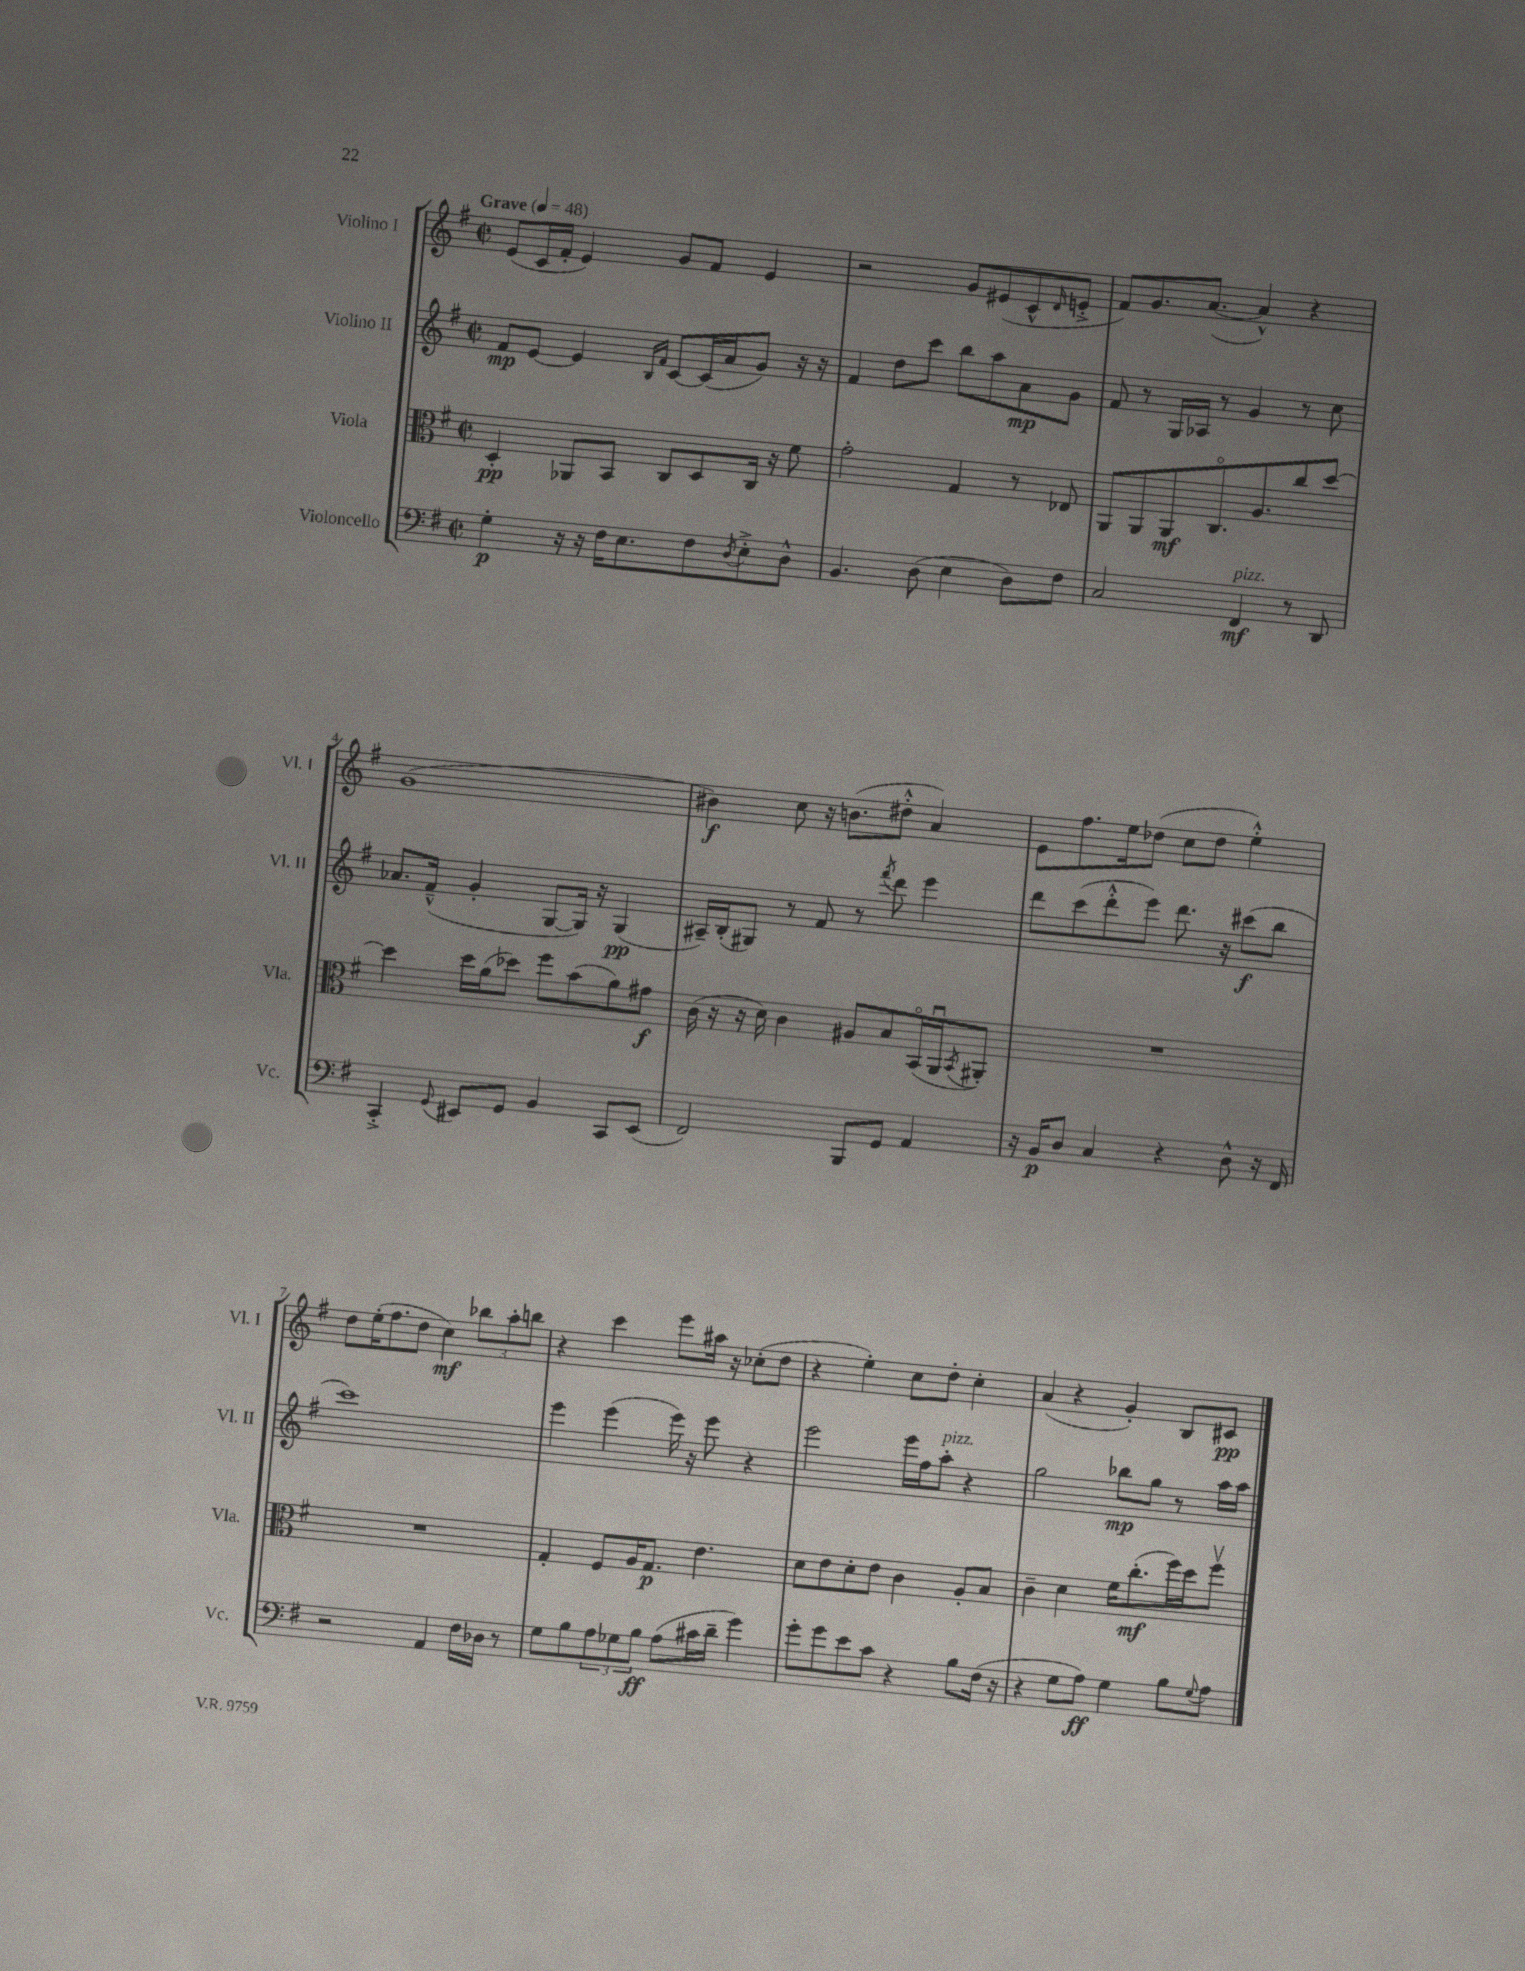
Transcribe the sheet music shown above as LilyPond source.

<<
\new StaffGroup <<
\new Staff = "s0" \with { instrumentName = "Violino I" shortInstrumentName = "Vl. I" } {
    \clef treble \key g \major \defaultTimeSignature \time 2/2 \tempo "Grave" 4 = 48
    e'8( c'16 fis'16-. e'4) g'8 fis'8 e'4 |
    r2 g'8 eis'8( c'8-^ \grace { d'16 } e'8-.-> |
    fis'8) g'8. a'8.~( a'4-^) r4 |
    g'1( |
    bis'4\f) c''8 r16 b'8.( dis''8-.-^ a'4) |
    e'8 fis''8. e''16 des''8( c''8 des''8 e''4-.-^) |
    d''8 e''16-.( fis''8. d''8 c''4\mf) \tuplet 3/2 { bes''8 a''8-. b''8 } |
    r4 c'''4 e'''8 ais''16 r16 ces''8-.( d''8 |
    r4 e''4-.) c''8 d''8-. c''4-. |
    a'4( r4 g'4-.) b8 cis'8\pp \bar "|." |
}
\new Staff = "s1" \with { instrumentName = "Violino II" shortInstrumentName = "Vl. II" } {
    \clef treble \key g \major \defaultTimeSignature \time 2/2
    fis'8\mp e'8~ e'4 \grace { b16 fis'16 } c'8~ c'16( a'16 g'8) r16 r16 |
    fis'4 d''8 c'''8 b''8 a''8 a'8\mp g'8 |
    fis'8 r8 g16 aes16 r8 g'4 r8 c''8 |
    aes'8. fis'16---^( g'4-. g8~ g16) r16 g4\pp( |
    ais16--) b16-.( gis8) r8 fis'8 r8 \acciaccatura { fis'''8 } d'''8 e'''4 |
    d'''8 c'''8( d'''8-.-^ e'''8) d'''8. r16 cis'''8\f( b''8 |
    c'''1) |
    e'''4 e'''4( e'''16) r16 e'''8 r4 |
    e'''2 e'''16 fis''16 a''8-.^\markup { \italic "pizz." } r4 |
    g''2 bes''8\mp g''8 r8 a''16 a''16 \bar "|." |
}
\new Staff = "s2" \with { instrumentName = "Viola" shortInstrumentName = "Vla." } {
    \clef alto \key g \major \defaultTimeSignature \time 2/2
    d4-.\pp aes,8 b,8 c8 d8 c16 r16 fis'8 |
    g'2-. g4 r8 ees8 |
    a,8 a,8 a,8\mf c8.\flageolet a8. c''8 d''8~ |
    d''4 d''16 a'16( des''8) fis''8 b'8( a'8) gis'8\f |
    c'16( r16 r16 d'16) c'4 ais8 b8 b,16\flageolet( a,16\downbow \acciaccatura { b,8 } ais,8-.) |
    R1 |
    R1 |
    g4-. fis8 a16 g8.\p e'4. |
    d'8 e'8 d'8-. e'8 c'4 a8-. b8 |
    c'4-- d'4 fis'16 c''8.-.\mf( fis''16) d''16 fis''8\upbow \bar "|." |
}
\new Staff = "s3" \with { instrumentName = "Violoncello" shortInstrumentName = "Vc." } {
    \clef bass \key g \major \defaultTimeSignature \time 2/2
    g4-.\p r16 r16 fis16 e8. fis8 \acciaccatura { d8 } e8-.-> d8-^ |
    b,4. d8( e4 d8) fis8 |
    c2 fis,4\mf^\markup { \italic "pizz." } r8 d,8 |
    c,4-.-> \appoggiatura { g,8 } eis,8 g,8 b,4 c,8 eis,8( |
    fis,2) b,,8 g,8 a,4 |
    r16 b,16\p d8 c4 r4 d8-^ r16 fis,16 |
    r2 a,4 fis16 des16 r8 |
    g8 b8 \tuplet 3/2 { a8 ges8 b8\ff } a8( cis'16 d'16-- g'4) |
    g'8-. g'8 e'8 c'8 r4 b8 fis16( r16 |
    r4 g8 a8\ff) g4 b8 \appoggiatura { g8 } a8 \bar "|." |
}
>>
>>
